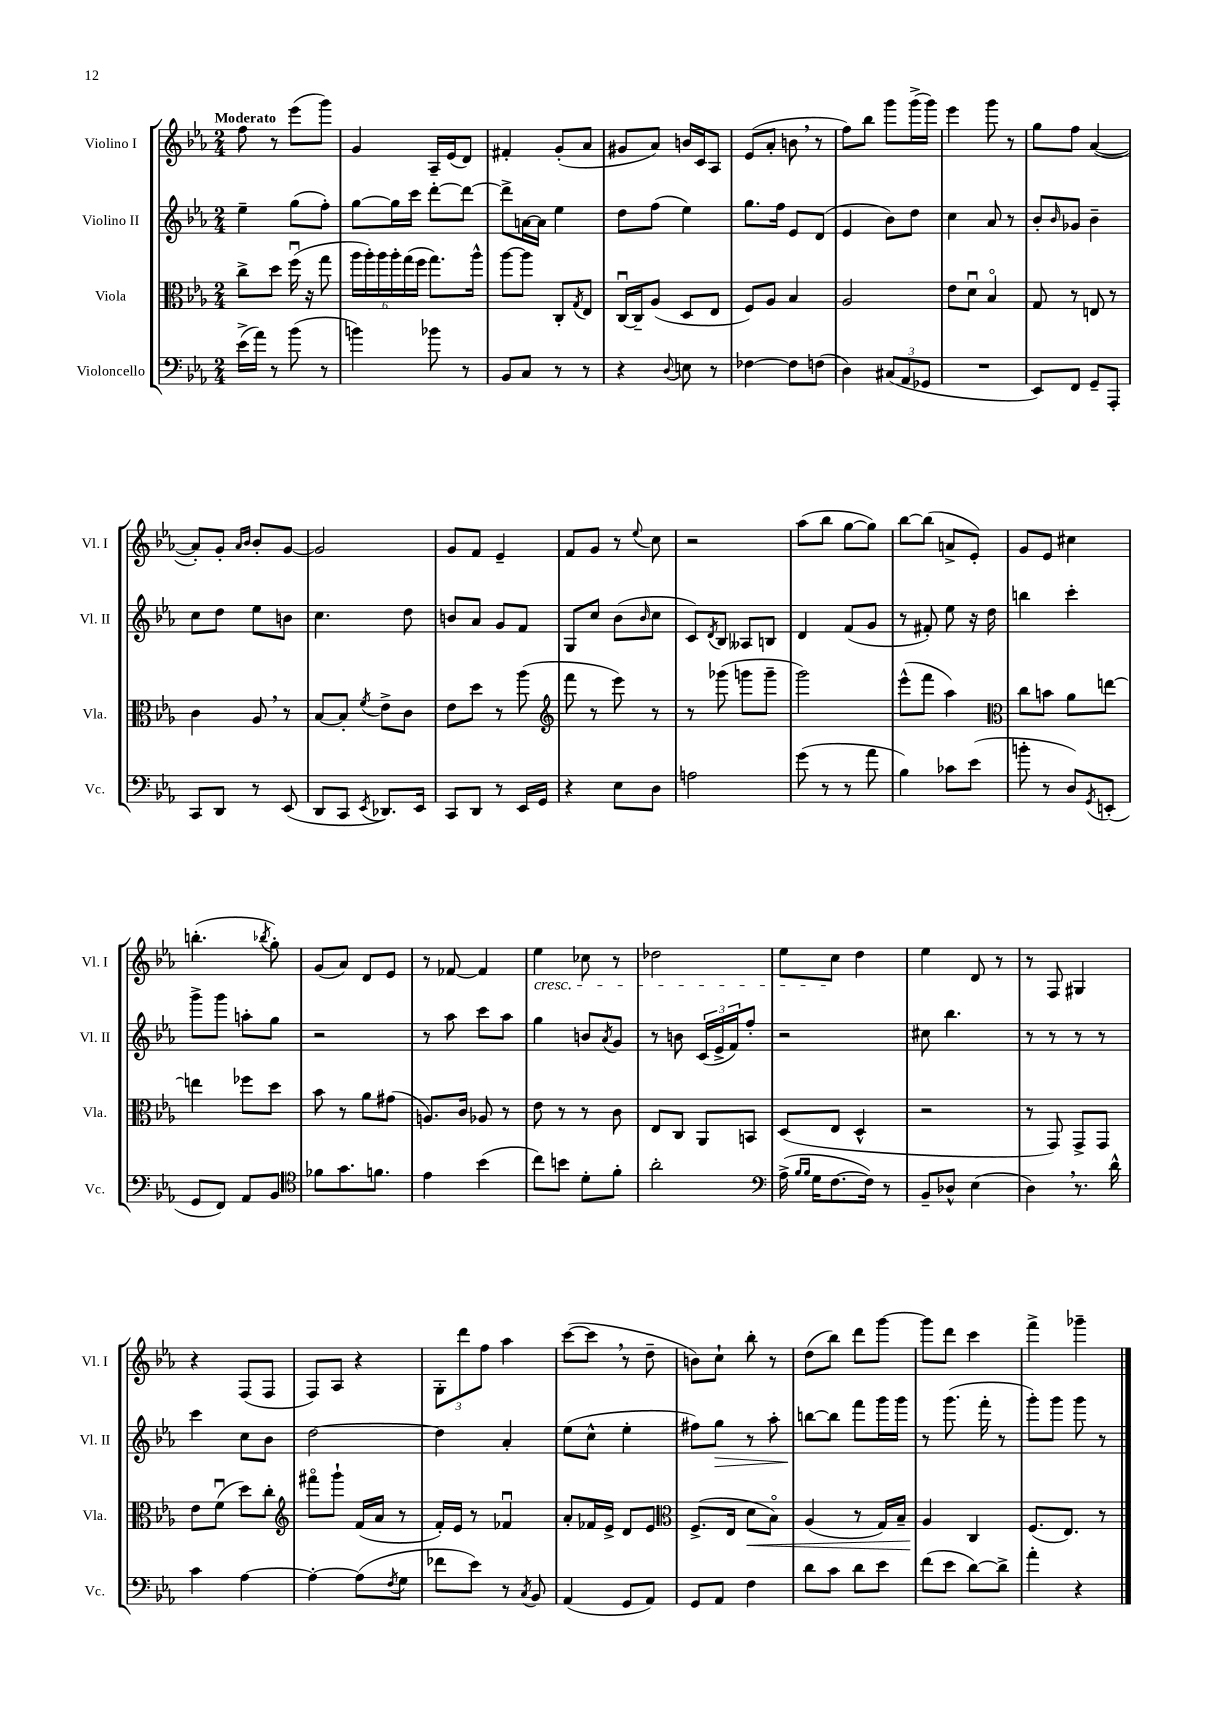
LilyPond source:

<<
\new StaffGroup <<
\new Staff = "s0" \with { instrumentName = "Violino I" shortInstrumentName = "Vl. I" } {
    \clef treble \key ees \major \numericTimeSignature \time 2/4 \tempo "Moderato"
    f''8 r8 ees'''8( g'''8) |
    g'4 aes16-- ees'16( d'8) |
    fis'4-. g'8-.( aes'8 |
    gis'8 aes'8) b'16 c'16 aes8 |
    ees'8( aes'8-. b'8 \breathe r8 |
    f''8) bes''8 g'''8 g'''16->( g'''16) |
    ees'''4 g'''8 r8 |
    g''8 f''8 aes'4~( |
    aes'8-.) g'8-. \grace { aes'16 bes'16 } bes'8-. g'8~ |
    g'2 |
    g'8 f'8 ees'4-- |
    f'8 g'8 r8 \appoggiatura { ees''8 } c''8 |
    r2 |
    aes''8( bes''8 g''8~ g''8) |
    bes''8~ bes''8( a'8-> ees'8-.) |
    g'8 ees'8 cis''4 |
    b''4.-.( \acciaccatura { bes''8 } g''8-.) |
    g'8( aes'8) d'8 ees'8 |
    r8 fes'8~ fes'4 |
    ees''4\cresc ces''8 r8 |
    des''2 |
    ees''8 c''8\! d''4 |
    ees''4 d'8 r8 |
    r8 f8 gis4 |
    r4 f8( f8 |
    f8) aes8 r4 |
    \tuplet 3/2 { g8-. d'''8 f''8 } aes''4 |
    c'''8~( c'''8 \breathe r8 d''8-- |
    b'8) c''8-! bes''8-. r8 |
    d''8( bes''8) d'''8 g'''8~ |
    g'''8 d'''8 c'''4 |
    f'''4-> ges'''4-- \bar "|." |
}
\new Staff = "s1" \with { instrumentName = "Violino II" shortInstrumentName = "Vl. II" } {
    \clef treble \key ees \major \numericTimeSignature \time 2/4
    ees''4-- g''8( f''8-.) |
    g''8~ g''16 c'''16 d'''8~-. d'''8~ |
    d'''8-> a'16~ a'16 ees''4 |
    d''8 f''8( ees''4) |
    g''8. f''16 ees'8 d'8( |
    ees'4 bes'8) d''8 |
    c''4 aes'8 r8 |
    bes'8-. \grace { bes'16 } ges'8 bes'4-- |
    c''8 d''8 ees''8 b'8 |
    c''4. d''8 |
    b'8 aes'8 g'8 f'8 |
    g8 c''8 bes'8( \grace { bes'16 } c''8 |
    c'8) \acciaccatura { d'8 } bes8 aeses8 b8 |
    d'4 f'8( g'8 |
    r8 fis'8-.) ees''8 r16 d''16 |
    b''4 c'''4-. |
    g'''8-> g'''8 a''8-. g''8 |
    r2 |
    r8 aes''8 c'''8 aes''8 |
    g''4 b'8 \acciaccatura { aes'8 } g'8 |
    r8 b'8 \tuplet 3/2 { c'16( ees'16-> f'16) } f''8-. |
    r2 |
    cis''8 bes''4. |
    r8 r8 r8 r8 |
    c'''4 c''8 bes'8 |
    d''2~ |
    d''4 aes'4-. |
    ees''8( c''8-^ ees''4-. |
    fis''8) g''8\> r8 aes''8-. |
    b''8~\! b''8 f'''8 g'''16 g'''16 |
    r8 g'''8.( f'''16-. r8 |
    g'''8-.) g'''8 g'''8 r8 \bar "|." |
}
\new Staff = "s2" \with { instrumentName = "Viola" shortInstrumentName = "Vla." } {
    \clef alto \key ees \major \numericTimeSignature \time 2/4
    c''8-> d''8 f''16\downbow( r16 g''8 |
    \tuplet 6/4 { aes''16 aes''16-.) aes''16 aes''16-. g''16( f''16 } g''8.) aes''16-^ |
    aes''8~ aes''8 c8-. \acciaccatura { g8 } ees8 |
    c16~\downbow c16-- aes8( d8 ees8 |
    f8) aes8 bes4 |
    aes2 |
    ees'8 d'8\downbow bes4\flageolet |
    g8 r8 e8 r8 |
    c'4 aes8 \breathe r8 |
    bes8~ bes8-. \acciaccatura { f'8 } ees'8-> c'8 |
    ees'8 d''8 r8 aes''8( |
    \clef treble f'''8 r8 ees'''8) r8 |
    r8 ges'''8( g'''8 g'''8-- |
    g'''2) |
    ees'''8-^( f'''8 aes''4) |
    \clef alto c''8 b'8 aes'8 e''8~ |
    e''4 fes''8 d''8 |
    bes'8 r8 aes'8 gis'8( |
    a8.) c'16 aes8 r8 |
    ees'8 r8 r8 c'8 |
    ees8 c8 aes,8 b,8 |
    d8( ees8 d4-^ |
    r2 |
    r8 g,8) g,8-> g,8 |
    ees'8 f'8\downbow( d''8) c''8-. |
    \clef treble fis'''8\flageolet g'''8-! f'16( aes'16 r8 |
    f'16-.) ees'16 r8 fes'4\downbow |
    aes'8-. fes'16 ees'16-> d'8 ees'8 |
    \clef alto f8.->( ees16 d'8\< bes8\flageolet) |
    aes4( r8 g16) bes16-- |
    aes4\! c4 |
    f8.( ees8.) r8 \bar "|." |
}
\new Staff = "s3" \with { instrumentName = "Violoncello" shortInstrumentName = "Vc." } {
    \clef bass \key ees \major \numericTimeSignature \time 2/4
    ees'16->( aes'16) r8 bes'8( r8 |
    b'4) bes'8 r8 |
    bes,8 c8 r8 r8 |
    r4 \appoggiatura { d8 } e8 r8 |
    fes4~ fes8 f8( |
    d4) \tuplet 3/2 { cis8( aes,8 ges,8 } |
    R2 |
    ees,8) f,8 g,8-- aes,,8-. |
    c,8 d,8 r8 ees,8( |
    d,8 c,8 \acciaccatura { ees,8 } des,8.) ees,16 |
    c,8 d,8 r8 ees,16 g,16 |
    r4 ees8 d8 |
    a2 |
    g'8( r8 r8 aes'8 |
    bes4) ces'8 ees'8( |
    b'8-. r8 d8) \acciaccatura { g,8 } e,8-.( |
    g,8 f,8) aes,8 bes,8 |
    \clef tenor fes'8 g'8. f'8. |
    ees'4 bes'4( |
    c''8) b'8 d'8-. f'8-. |
    aes'2-. |
    \clef bass aes16->( \grace { bes16 bes16 } g16 f8.~ f16) r8 |
    bes,8-- des8-^ ees4( |
    d4) \breathe r8. d'16-^ |
    c'4 aes4~ |
    aes4~-. aes8( \acciaccatura { f8 } g8 |
    fes'8 ees'8) r8 \acciaccatura { c8 } bes,8 |
    aes,4( g,8 aes,8) |
    g,8 aes,8 f4 |
    d'8 c'8 d'8 ees'8 |
    f'8( ees'8 d'8~) d'8-> |
    aes'4-. r4 \bar "|." |
}
>>
>>
\layout { \context { \Score \remove "Bar_number_engraver" } }
